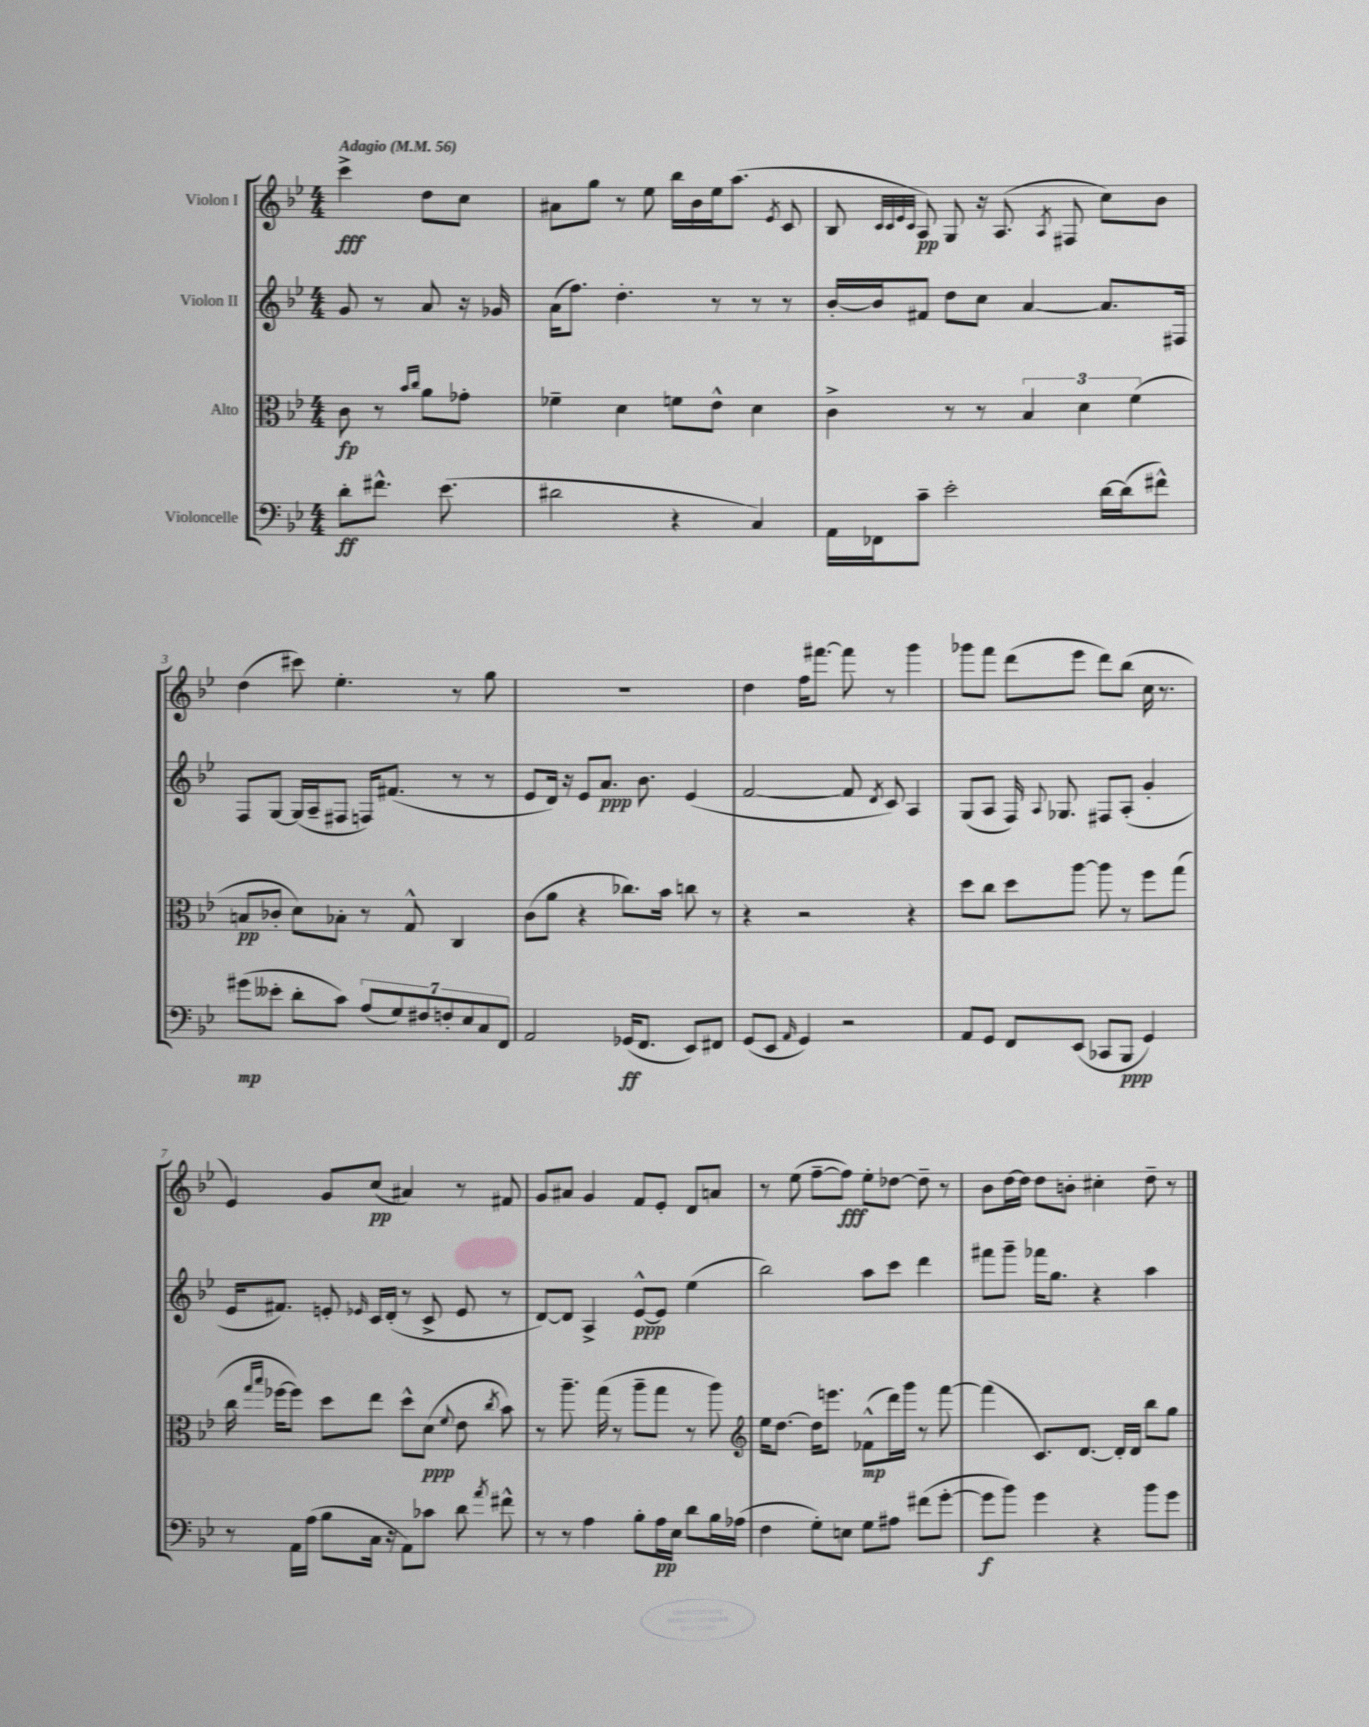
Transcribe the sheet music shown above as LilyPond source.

<<
\new StaffGroup <<
\new Staff = "s0" \with { instrumentName = "Violon I" } {
    \clef treble \key bes \major \numericTimeSignature \time 4/4 \partial 2 \tempo "Adagio" 4 = 56
    \autoBeamOff c'''4->\fff d''8[ c''8] |
    ais'8[ g''8] r8 ees''8 bes''16[ bes'16 ees''16 a''8.]( \acciaccatura { ees'8 } c'8 |
    bes8 \grace { c'32[ c'32 ees'32 c'32] } a8\pp) g8 r16 a8.( \acciaccatura { a8 } fis8 c''8[) bes'8] |
    d''4( cis'''8) ees''4.-. r8 g''8 |
    R1 |
    d''4 f''16[ fis'''8.]~ fis'''8 r8 g'''4 |
    ges'''8[ f'''8] d'''8[( ees'''8] d'''8[) bes''8]( c''16 r8. |
    ees'4) g'8[ c''8]\pp( ais'4) r8 fis'8 |
    g'8[ ais'8] g'4 f'8[ ees'8]-. d'8[ a'8] |
    r8 ees''8( f''8[~-- f''8]\fff) ees''8[-. des''8]~ des''8-- r8 |
    bes'8[ d''16~ d''16] d''8[ b'8]-. cis''4-. d''8-- r8 \bar "|." |
}
\new Staff = "s1" \with { instrumentName = "Violon II" } {
    \clef treble \key bes \major \numericTimeSignature \time 4/4 \partial 2
    \autoBeamOff g'8 r8 a'8 r16 ges'16 |
    a'16[( f''8.]) d''4.-. r8 r8 r8 |
    bes'16[~-. bes'16 fis'8] d''8[ c''8] a'4~ a'8.[ fis16] |
    f8[ g8]~ g16[( a16-- fis8] f16[) fis'8.]( r8 r8 |
    ees'8[ d'16]) r16 ees'8[ a'8.]\ppp bes'8. ees'4( |
    f'2~ f'8 \acciaccatura { d'8 } c'8) a4 |
    g8[( a8] f16) \appoggiatura { a8 } ges8. fis8[ a8]-.( g'4-. |
    ees'16[ fis'8.]) e'8-. \grace { ees'16 } c'16[ d'16]-.( r8 c'8-> ees'8 r8 |
    d'8[~) d'8] a4-> ees'8[~-^\ppp ees'8] ees''4( |
    bes''2) a''8[ c'''8] d'''4 |
    fis'''8[ g'''8]-- fes'''16[ g''8.] r4 a''4 \bar "|." |
}
\new Staff = "s2" \with { instrumentName = "Alto" } {
    \clef alto \key bes \major \numericTimeSignature \time 4/4 \partial 2
    \autoBeamOff c'8\fp r8 \grace { bes'16[ c''16] } a'8[ ges'8]-. |
    fes'4-- d'4 f'8[ ees'8]-^ d'4 |
    c'4-> r8 r8 \tuplet 3/2 { bes4 d'4 f'4( } |
    b8[\pp ces'8]-. d'8[) bes8]-. r8 g8-^ c4 |
    c'8[( a'8] r4 ces''8.[) bes'16] c''8 r8 |
    r4 r2 r4 |
    d''8[ c''8] d''8[ a''8]~ a''8 r8 f''8[ g''8]( |
    c''16 \grace { g''16[ bes''16] } fes''16[~ fes''8]) d''8[ ees''8] d''8[-^ d'8]\ppp( \appoggiatura { f'8 } ees'8 \acciaccatura { c''8 } bes'8) |
    r8 a''8.-- g''16( r8 a''8[-- g''8] r8 a''8) |
    \clef treble ees''16[ d''8.]~ d''16[ e'''8.] fes'8[-^\mp( d'''16) g'''16] r8 f'''8~ |
    f'''4( c'8.[) d'8.]~ d'16[-. d'16] bes''8[ g''8] \bar "|." |
}
\new Staff = "s3" \with { instrumentName = "Violoncelle" } {
    \clef bass \key bes \major \numericTimeSignature \time 4/4 \partial 2
    \autoBeamOff d'8[-.\ff fis'8.]-^ ees'8.( |
    dis'2 r4 c4) |
    a,16[ fes,16 c'8]-- ees'2-. d'16[~ d'16( fis'8]-^) |
    gis'8[\mp( eeses'8]-. d'8[-. c'8]) \tuplet 7/4 { a8[( g8) fis8 f8-. ees8 c8 f,8] } |
    a,2 ges,16[\ff( f,8.] ees,8[) fis,8] |
    g,8[( ees,8] \grace { a,16 } g,4) r2 |
    a,8[ g,8] f,8[ ees,8]( ces,8[ bes,,8]\ppp g,4) |
    r8 a,16[ a16]( bes8[ c16] r16 a,8[) ces'8] d'8 \acciaccatura { a'8 } fis'8-^ |
    r8 r8 a4 bes8[-. a16\pp ees16] d'8[ bes16 aes16]( |
    f4 g8[-.) e8] g8[ ais8] fis'8[( g'8]~-. |
    g'8[\f bes'8]) g'4 r4 bes'8[ g'8] \bar "|." |
}
>>
>>
